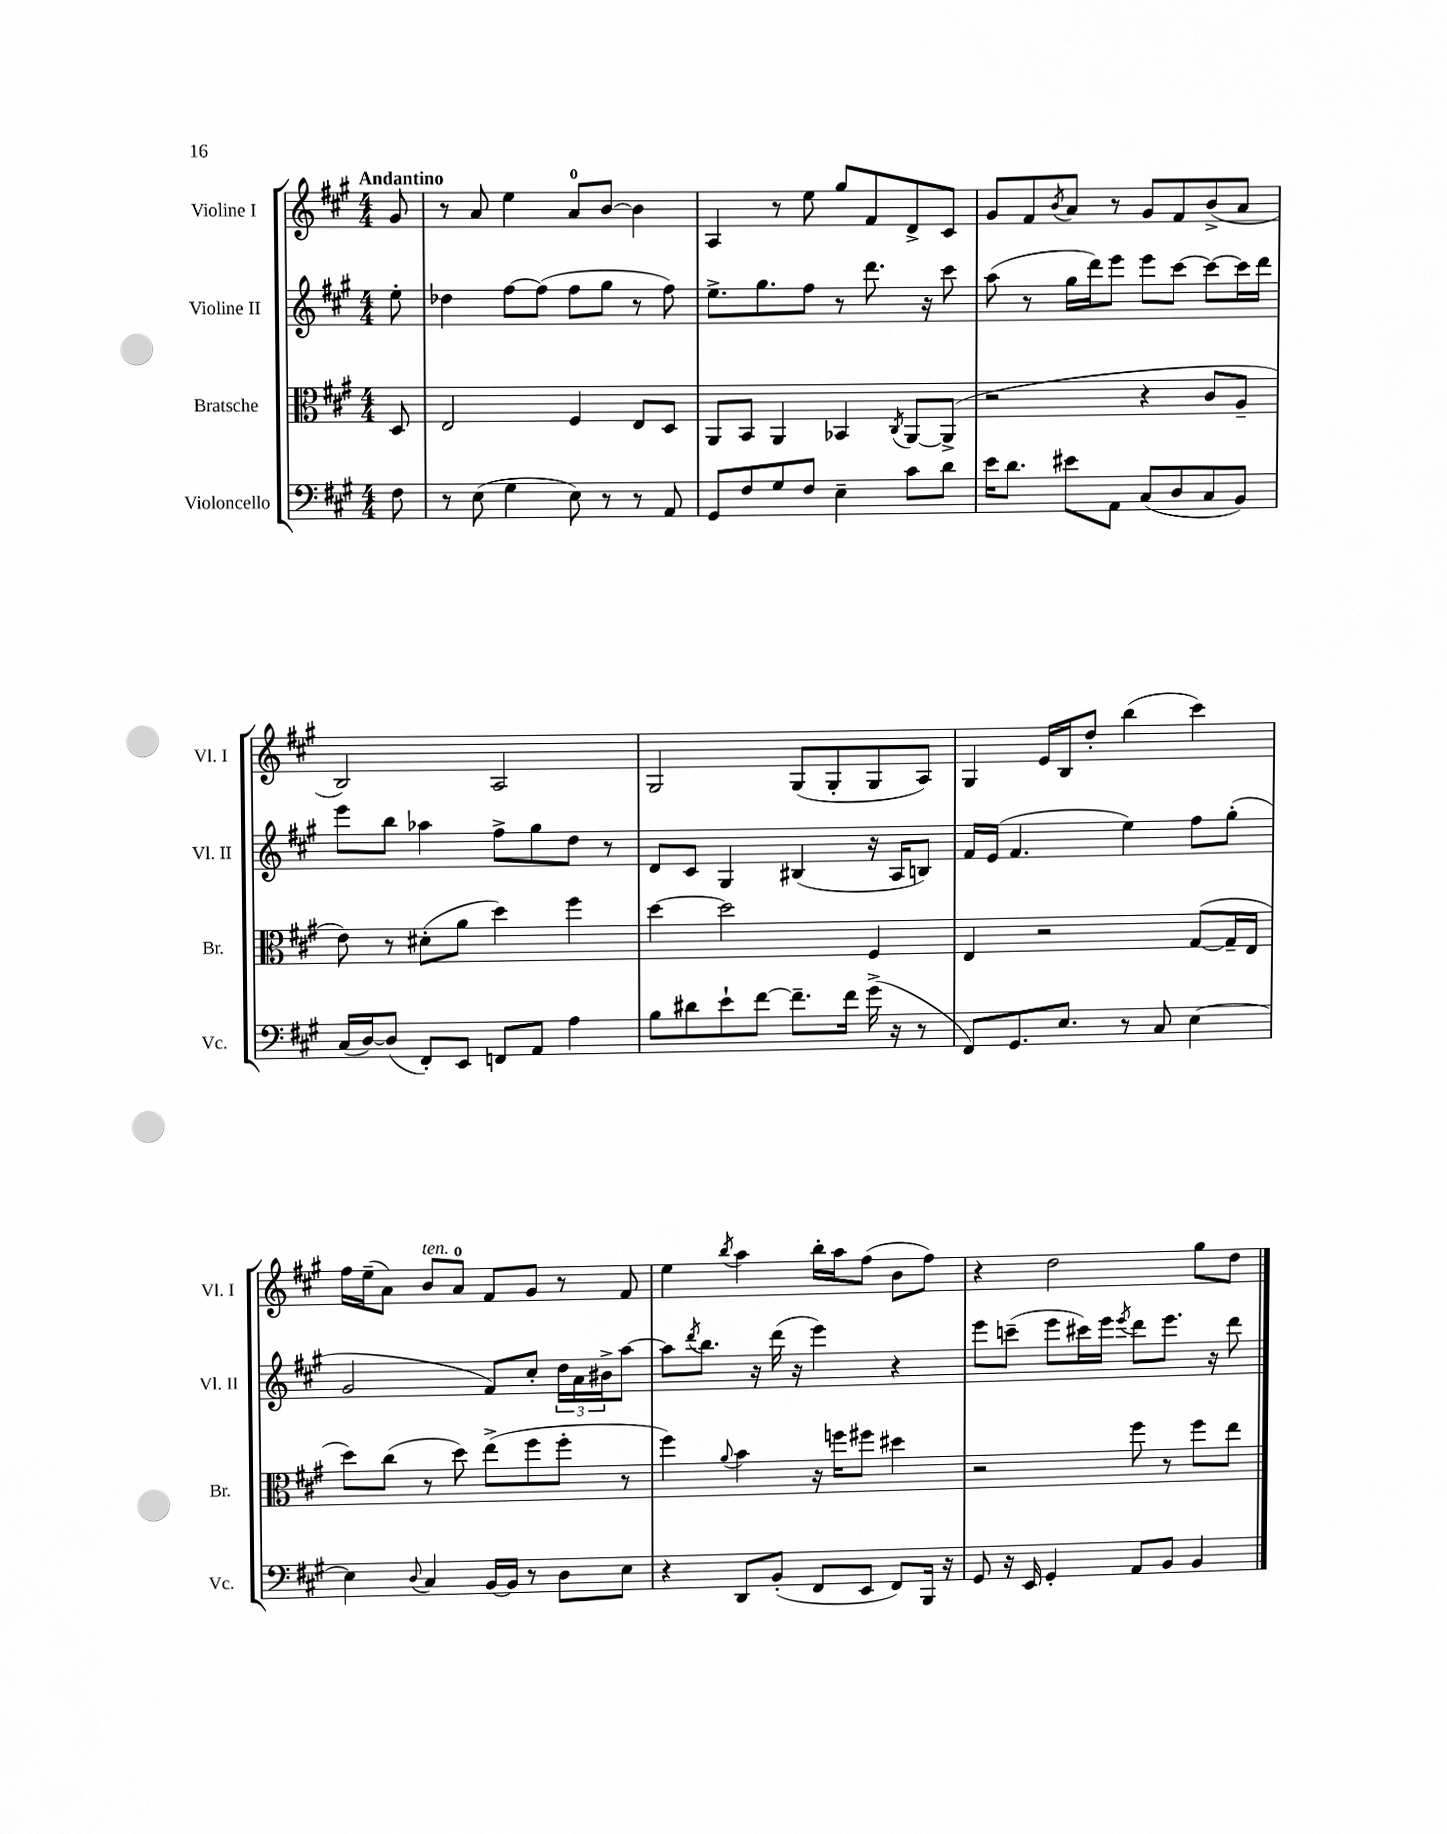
<<
\new StaffGroup <<
\new Staff = "s0" \with { instrumentName = "Violine I" shortInstrumentName = "Vl. I" } {
    \clef treble \key a \major \numericTimeSignature \time 4/4 \partial 8 \tempo "Andantino"
    gis'8 |
    r8 a'8 e''4 a'8-0 b'8~ b'4 |
    a4 r8 e''8 gis''8 fis'8 d'8-> cis'8 |
    gis'8 fis'8 \acciaccatura { b'8 } a'8 r8 gis'8 fis'8 b'8->( a'8 |
    b2) a2 |
    gis2 gis8( gis8-. gis8 a8) |
    gis4 e'16 b16 d''8-. b''4( cis'''4) |
    fis''16 e''16--( a'8) b'8^\markup { \italic "ten." } a'8-0 fis'8 gis'8 r8 fis'8 |
    e''4 \acciaccatura { b''8 } a''4 b''16-. a''16 fis''8( b'8 fis''8) |
    r4 d''2 gis''8 d''8 \bar "|." |
}
\new Staff = "s1" \with { instrumentName = "Violine II" shortInstrumentName = "Vl. II" } {
    \clef treble \key a \major \numericTimeSignature \time 4/4 \partial 8
    e''8-. |
    des''4 fis''8~ fis''8( fis''8 gis''8 r8 fis''8) |
    e''8.-> gis''8. fis''8 r8 d'''8. r16 cis'''8 |
    a''8( r8 gis''16 d'''16) e'''8 e'''8 cis'''8~ cis'''8~ cis'''16 d'''16 |
    e'''8 b''8 aes''4 fis''8-> gis''8 d''8 r8 |
    d'8 cis'8 gis4 bis4( r16 a16 b8) |
    fis'16 e'16( fis'4. e''4) fis''8 gis''8-.( |
    gis'2 fis'8) cis''8-. \tuplet 3/2 { d''16 a'16 bis'16-> } a''8~ |
    a''8 \acciaccatura { d'''8 } b''8. r16 d'''16( r16 e'''4) r4 |
    e'''8 c'''8--( e'''8 cis'''16) e'''16 \acciaccatura { e'''8 } d'''8 e'''8. r16 d'''8 \bar "|." |
}
\new Staff = "s2" \with { instrumentName = "Bratsche" shortInstrumentName = "Br." } {
    \clef alto \key a \major \numericTimeSignature \time 4/4 \partial 8
    d8 |
    e2 fis4 e8 d8 |
    a,8 b,8 a,4 bes,4 \acciaccatura { cis8 } a,8~ a,8->( |
    r2 r4 cis'8 a8-- |
    e'8) r8 dis'8-.( a'8 d''4) fis''4 |
    d''4~ d''2 fis4 |
    e4 r2 gis8~( gis16-- e16 |
    d''8) cis''8( r8 d''8) e''8->( fis''8 fis''8-. r8 |
    fis''4) \appoggiatura { a'8 } b'4 r16 f''16 fis''8 dis''4 |
    r2 fis''8 r8 fis''8 e''8 \bar "|." |
}
\new Staff = "s3" \with { instrumentName = "Violoncello" shortInstrumentName = "Vc." } {
    \clef bass \key a \major \numericTimeSignature \time 4/4 \partial 8
    fis8 |
    r8 e8( gis4 e8) r8 r8 a,8 |
    gis,8 fis8 gis8 fis8 e4-- cis'8 d'8 |
    e'16 d'8. eis'8 a,8 cis8( d8 cis8 b,8) |
    cis16( d16~) d8( fis,8-.) e,8 f,8 a,8 a4 |
    b8 dis'8 e'8-! fis'8~ fis'8.-- fis'16 gis'16->( r16 r8 |
    fis,8) gis,8. e8. r8 cis8 e4~ |
    e4 \appoggiatura { d8 } cis4 b,16~ b,16 r8 d8 e8 |
    r4 d,8 b,8-.( fis,8 e,8 fis,8) b,,16 r16 |
    gis,8 r16 e,16 gis,4-. a,8 b,8 b,4 \bar "|." |
}
>>
>>
\layout { \context { \Score \remove "Bar_number_engraver" } }
